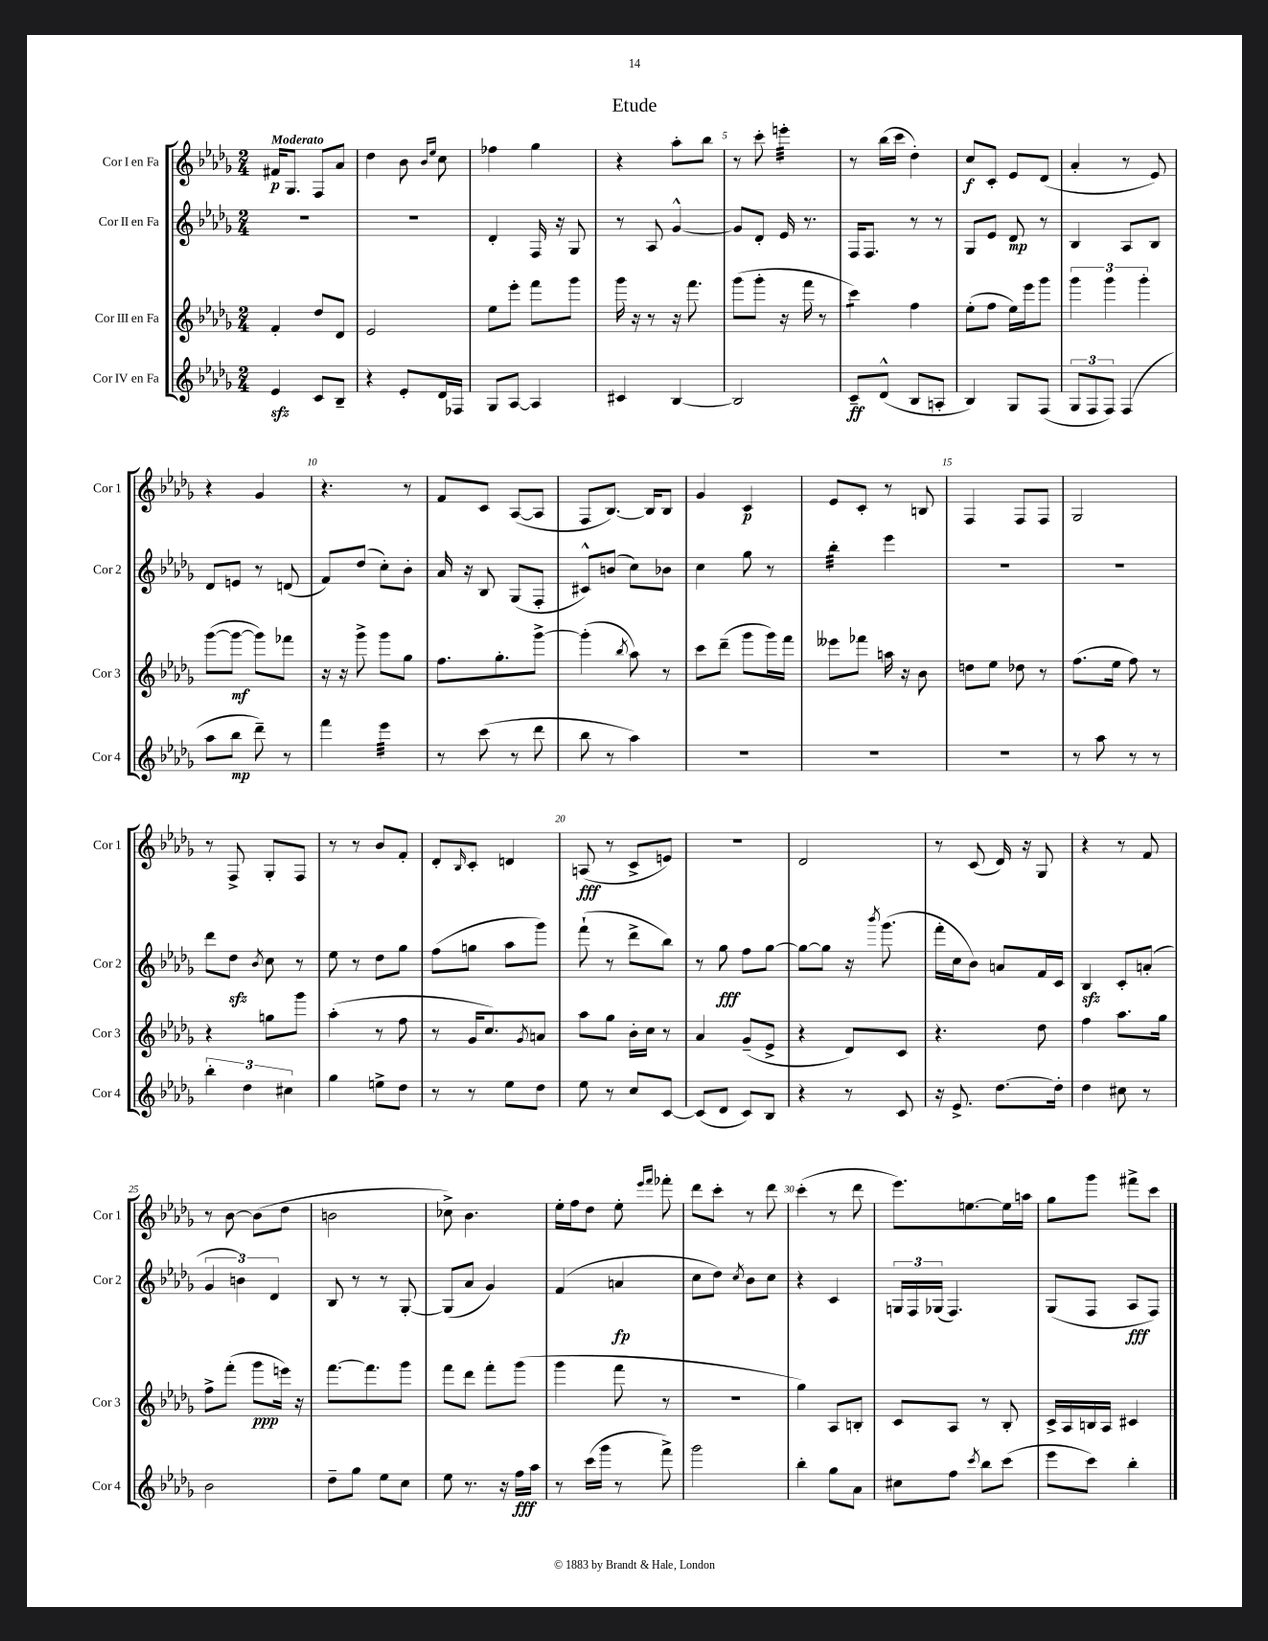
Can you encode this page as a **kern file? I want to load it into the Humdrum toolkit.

**kern	**kern	**kern	**kern
*staff4	*staff3	*staff2	*staff1
*clefG2	*clefG2	*clefG2	*clefG2
*k[b-e-a-d-g-]	*k[b-e-a-d-g-]	*k[b-e-a-d-g-]	*k[b-e-a-d-g-]
*M2/4	*M2/4	*M2/4	*M2/4
4e-/	4f'/	2r	16f#/LK
.	.	.	8.G-/J
8c/L	8dd-/L	.	8F/L
8B-~/J	8d-/J	.	8a-/J
=	=	=	=
4r	2e-/	2r	4dd-\
8e-'/L	.	.	8b-\
.	.	.	16qqb-/LL
.	.	.	16qqee-/JJ
16d-/L	.	.	8cc\
16F-/JJ	.	.	.
=	=	=	=
8G-/L	8ee-\L	4d-'/	4ff-\
[8A-/J	8eee-'\J	.	.
4A-/]	8fff\L	16F/	4gg-\
.	.	16r	.
.	8ggg-\J	8G-/	.
=	=	=	=
4c#/	16ggg-\	8r	4r
.	16r	.	.
.	8r	8A-/	.
[4B-/	16r	[4g-^^/	8aa-'\L
.	8.fff\	.	.
.	.	.	8bb-\J
=	=	=	=
2B-/]	(8ggg-\L	8g-/]L	8r
.	8ggg-'\J	8d-'/J	8ccc'\
.	16r	16e-/	4eee'\
.	16fff\	8.r	.
.	8r	.	.
=	=	=	=
8c~/L	4ccc\)	16F/LK	8r
.	.	8.F/J	.
(8d-^^/J	.	.	(16bb-\LL
.	.	.	16ccc\JJ
8B-/L	4ff\	8r	4dd-'\)
8A'/J	.	8r	.
=	=	=	=
4B-/)	(8ee-'\L	8G-/L	8cc/L
.	8ff\J	8e-/J	8c'/J
8G-/L	16ee-\LL)	8d-/	8e-/L
.	16eee-\J	.	.
(8F/J	8ggg-\J	8r	(8d-/J
=	=	=	=
12G-/L	6ggg-\	4B-/	4a-'/
12F/	.	.	.
12F/J)	6ggg-\	.	.
(4F/	.	8A-/L	8r
.	6ggg-'\	.	.
.	.	8B-/J	8e-/)
=	=	=	=
8aa-\L	([8ggg-\L	8d-/L	4r
8bb-\J	8ggg-\_J	8e/J	.
8ddd-~\)	8ggg-\]L)	8r	4g-/
8r	8fff-\J	(8d/	.
=	=	=	=
4fff\	16r	8f/L)	4.r
.	16r	.	.
.	8ggg-^\	(8dd-/J	.
4eee-\	8ggg-\L	8cc'\L)	.
.	8gg-\J	8b-'\J	8r
=	=	=	=
8r	8.ff\L	16a-/	8f/L
.	.	16r	.
(8ccc\	.	8B-/	8c/J
.	8.gg-'\	.	.
8r	.	(8G-/L	([8A-/L
8ddd-\	[8ggg-^\J	8F'/J	8A-/]J
=	=	=	=
8bb-\	(4ggg-'\]	8c#^^/L)	8F/L
8r	.	(8b/J	[8.B-/J)
.	8qbb-/	.	.
4aa-\)	8aa-\)	8cc\L)	.
.	.	.	16B-/]LK
.	8r	8b-\J	8B-/J
=	=	=	=
2r	8ccc\L	4cc\	4g-/
.	(8ddd-~\J	.	.
.	8ggg-\L	8gg-\	4c/
.	16ggg-\L)	8r	.
.	16fff\JJ	.	.
=	=	=	=
2r	8eee--\L	4bb-'\	8e-/L
.	8fff-\J	.	8c'/J
.	16aa\	4eee-\	8r
.	16r	.	.
.	8b-\	.	8B/
=	=	=	=
2r	8dd\L	2r	4F/
.	8ee-\J	.	.
.	8dd-\	.	8F/L
.	8r	.	8F/J
=	=	=	=
8r	(8.ff\L	2r	2G-/
8aa-\	.	.	.
.	16ee-\Jk	.	.
8r	8ff\)	.	.
8r	8r	.	.
=	=	=	=
6bb-'\	4r	8ddd-\L	8r
.	.	8dd-\J	8F^/
6dd-\	.	.	.
.	.	8qb-/	.
.	8gg\L	8cc\	8G-'/L
6cc#\	.	.	.
.	8ggg-\J	8r	8F/J
=	=	=	=
4gg-\	(4aa-'\	8ee-\	8r
.	.	8r	8r
8ee^\L	8r	8dd-\L	8b-/L
8dd-\J	8ff\	8gg-\J	8f'/J
=	=	=	=
8r	8r	(8ff\L	8d-'/L
.	.	.	16qqB-/
8r	16g-/LK	8gg\J	8c'/J
.	8.cc/)	.	.
8ee-\L	.	8aa-\L	4d/
.	8qg-/	.	.
8dd-\J	8a/J	8ggg-\J)	.
=	=	=	=
8ee-\	8aa-\L	(8fff`\	(8A/
8r	8gg-\J	8r	8r
8cc/L	16b-'\LL	8ddd-^\L	8c^/L
.	16cc\JJ	.	.
[8c/J	8r	8bb-\J)	8e/J)
=	=	=	=
(8c/]L	4a-/	8r	2r
8d-/J	.	8gg-\	.
8c/L)	(8g-~/L	8ff\L	.
8B-/J	8e-^/J	[8gg-\J	.
=	=	=	=
4r	4r	8gg-\_L	2d-/
.	.	8gg-\]J	.
8r	8d-/L)	16r	.
.	.	8qbbb-/	.
.	.	(8.ggg-\	.
8c/	8c/J	.	.
=	=	=	=
16r	4.r	16fff'\LL	8r
8.e-^/	.	16cc\J	.
.	.	8b-\J)	(8c/
[8.dd-\L	.	8a/L	16d-/)
.	.	.	16r
.	8dd-\	16f/L	8G-/
16dd-'\]Jk	.	16c/JJ	.
=	=	=	=
4dd-\	4ff\	4B-/	4r
8cc#\	8.aa-\L	8c'/L	8r
8r	.	(8a'/J	8f/
.	16gg-\Jk	.	.
=	=	=	=
2b-\	8ff^\L	6g-/	8r
.	(8fff'\J	.	[8b-\
.	.	6b\)	.
.	8ggg-\L	.	(8b-\]L
.	.	6d-/	.
.	16eee\Jk)	.	8dd-\J
.	16r	.	.
=	=	=	=
8dd-~\L	[8.fff\L	8B-/	2b\
8gg-\J	.	8r	.
.	8.fff\]	.	.
8ee-\L	.	8r	.
8cc\J	8ggg-\J	[8G-'/	.
=	=	=	=
8ee-\	8fff\L	(8G-/]L	8cc-^\)
8.r	8ddd-\J	8a-/J	4.b-\
.	8fff'\L	4g-/)	.
16r	.	.	.
16ff\LL	(8ggg-\J	.	.
16aa-\JJ	.	.	.
=	=	=	=
8r	4ggg-\	(4f/	16ee-'\LL
.	.	.	16ff\J
(16ccc\LL	.	.	8dd-\J
16ggg-\JJ	.	.	.
8r	8fff\	4a/	8ee-'\
.	.	.	16qqeee-/LL
.	.	.	16qqfff/JJ
8fff^\)	8r	.	8fff-'\
=	=	=	=
2ggg-\	2r	8cc\L	8ddd-\L
.	.	8dd-\J)	8ccc'\J
.	.	8qcc/	.
.	.	8b-\L	8r
.	.	8cc\J	8ddd-\
=	=	=	=
4bb-'\	4gg-\)	4r	(4ccc'\
8gg-\L	8A-/L	4c/	8r
8a-\J	8B'/J	.	8ddd-\
=	=	=	=
8cc#\L	8c/L	24G/LL	8.eee-\L)
.	.	24F/	.
.	.	(24G-/JJ	.
8ff\J	8A-/J	4.F/)	.
.	.	.	[8.ee\
8qccc/	.	.	.
8bb-\L	8r	.	.
(8ccc\J	8B-'/	.	16ee\]L
.	.	.	16aa\JJ
=	=	=	=
8eee-\L	16c^/LL	(8G-/L	8gg-\L
.	16A-/	.	.
8ccc\J)	16B/	8F/J	8ggg-\J
.	16A-/JJ	.	.
4bb-'\	4c#/	8A-/L	8fff#^\L
.	.	8F/J)	8ccc\J
==	==	==	==
*-	*-	*-	*-
